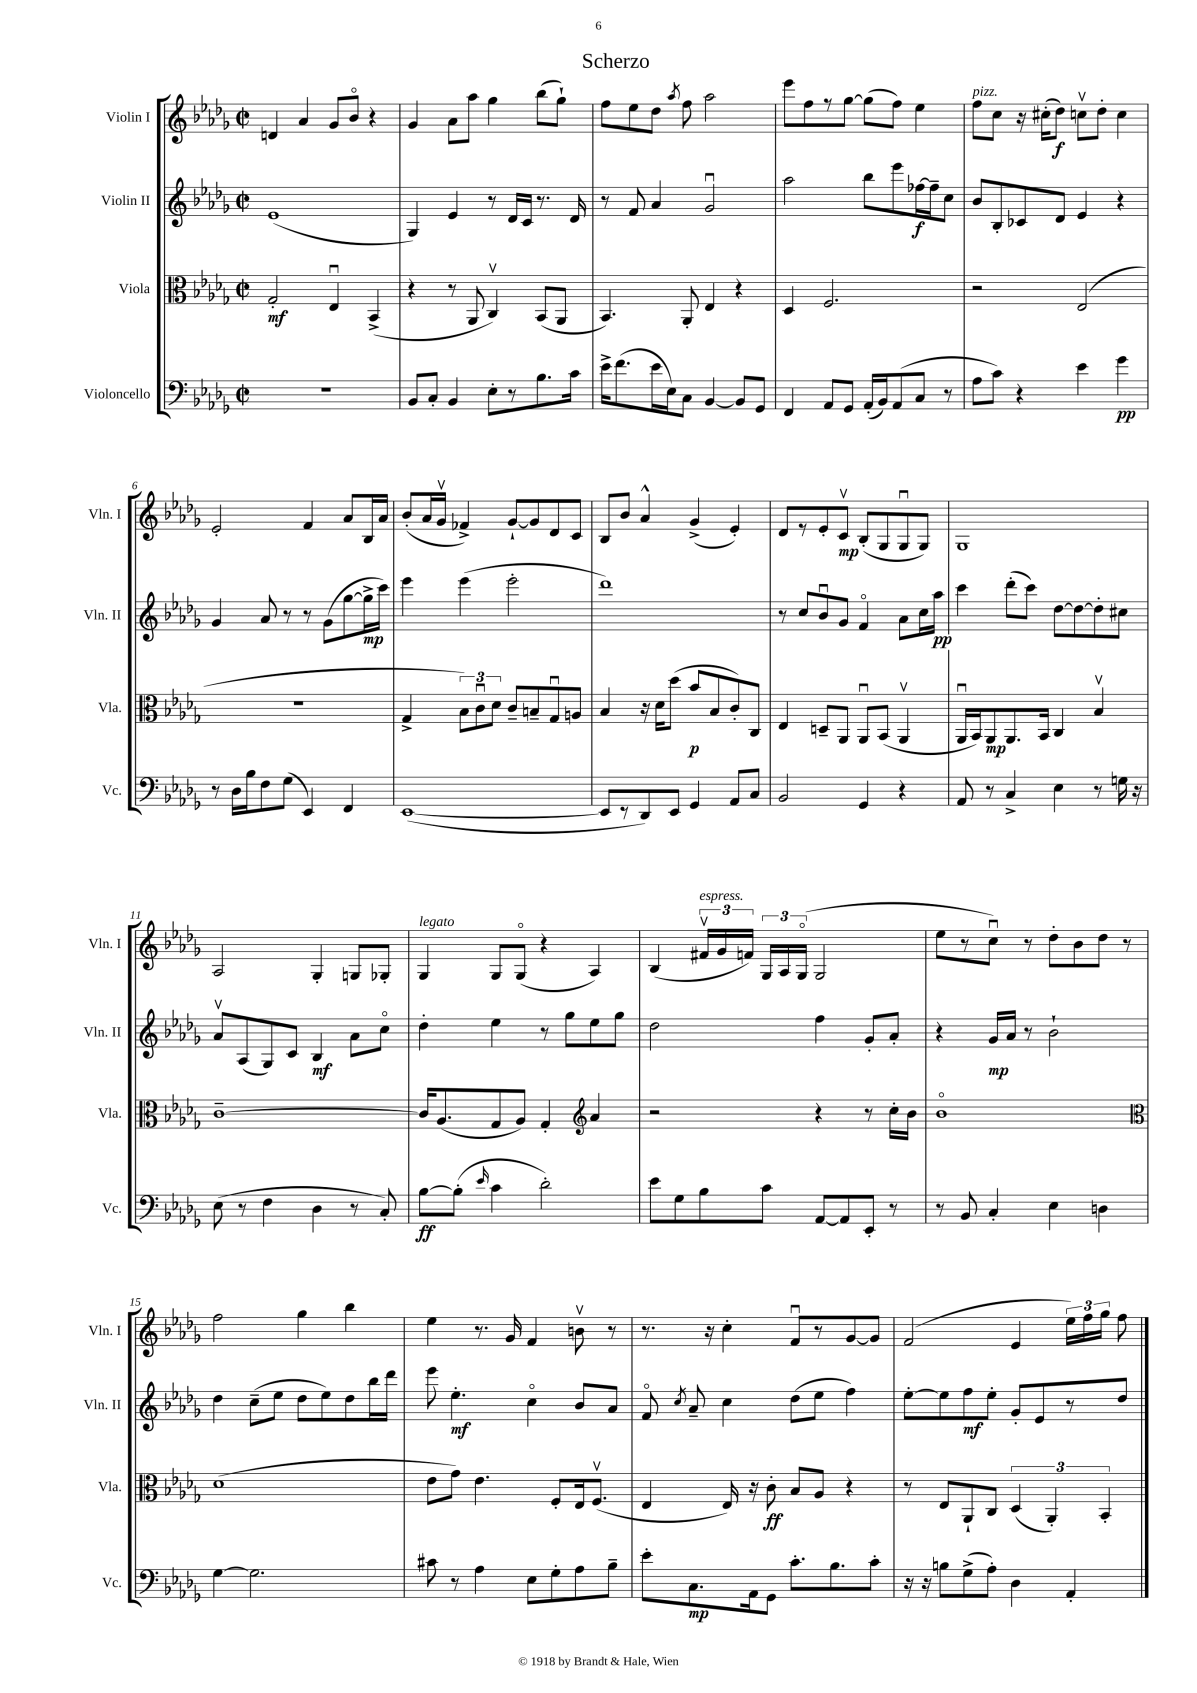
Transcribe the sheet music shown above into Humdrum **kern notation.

**kern	**kern	**kern	**kern
*staff4	*staff3	*staff2	*staff1
*clefF4	*clefC3	*clefG2	*clefG2
*k[b-e-a-d-g-]	*k[b-e-a-d-g-]	*k[b-e-a-d-g-]	*k[b-e-a-d-g-]
*M2/2	*M2/2	*M2/2	*M2/2
*met(c|)	*met(c|)	*met(c|)	*met(c|)
1r	2G-'	(1e-	4d
.	.	.	4a-
.	4E-u	.	8g-
.	.	.	8b-o
.	(4BB-^	.	4r
=	=	=	=
8BB-	4r	4G-)	4g-
8C'	.	.	.
4BB-	8r	4e-	8a-
.	8AA-	.	8aa-
8E-'	4Cv)	8r	4gg-
8r	.	16d-	.
.	.	16c	.
8.B-	(8BB-	8.r	(8bb-
.	8AA-	.	8gg-`)
16c	.	16d-	.
=	=	=	=
16e-^	4.BB-)	8r	8ff
(8.f	.	.	.
.	.	8f	8ee-
16e-	.	4a-	8dd-
16E-)	.	.	.
.	.	.	8qaa-
8C	8AA-'	.	8ff
[4BB-	4E-	2g-u	2aa-
8BB-]	4r	.	.
8GG-	.	.	.
=	=	=	=
4FF	4D-	2aa-	8eee-
.	.	.	8ff
8AA-	2.F	.	8r
8GG-	.	.	[8gg-
(16AA-'	.	8bb-	(8gg-]
16BB-)	.	.	.
(8AA-	.	8eee-	8ff)
8C	.	[16ff-	4ee-
.	.	16ff-~]	.
8r	.	8cc	.
=	=	=	=
8A-	2r	8b-	8ff
8c)	.	8B-'	8cc
4r	.	8c-	16r
.	.	.	(16cc#'
.	.	8d-	8dd-)
4e-	(2E-	4e-	8ccv
.	.	.	8dd-'
4g-	.	4r	4cc
=	=	=	=
8r	1r	4g-	2e-'
16D-	.	.	.
16B-	.	.	.
8F	.	8a-	.
(8G-	.	8r	.
4EE-)	.	8r	4f
.	.	(8g-	.
4FF	.	[8gg-	8a-
.	.	16gg-^]	16B-
.	.	16ccc)	16a-
=	=	=	=
([1EE-	4G-^	4eee-	(8b-'
.	.	.	16a-
.	.	.	16g-v
.	12B-)	(4eee-	4f-^)
.	12cu	.	.
.	12d-	.	.
.	8c~	2eee-'	[8g-`
.	8B~	.	8g-]
.	8G-u	.	8d-
.	8A	.	8c
=	=	=	=
8EE-]	4B-	1ddd-)	8B-
8r	.	.	8b-
8DD-)	16r	.	4a-^^
.	16d-	.	.
8EE-	(8dd-	.	.
4GG-	8b-	.	(4g-^
.	8B-	.	.
8AA-	8c')	.	4e-')
8C	8C	.	.
=	=	=	=
2BB-	4E-	8r	8d-
.	.	8cc	8r
.	8D~	8b-u	8e-'
.	8AA-	8g-	8cv
4GG-	8AA-u	4fo	(8B-'
.	(8BB-	.	8G-
4r	4AA-v	8a-	8G-u
.	.	16cc	8G-)
.	.	16aa-	.
=	=	=	=
8AA-	16AA-u	4ccc	1G-
.	16BB-)	.	.
8r	8AA-	.	.
4C^	8.AA-	(8ddd-'	.
.	.	8ccc)	.
.	16BB-	.	.
4E-	4C	[8dd-	.
.	.	8dd-_	.
8r	4B-v	8dd-']	.
16G	.	8cc#	.
16r	.	.	.
=	=	=	=
(8E-	[1c~	8a-v	2A-
8r	.	(8A-	.
4F	.	8G-)	.
.	.	8c	.
4D-	.	4B-	4G-'
8r	.	8a-	8G
8C')	.	8cco	8G-'
=	=	=	=
[8B-	16c]	4dd-'	4G-
.	(8.A-	.	.
(8B-']	.	.	.
16qqe-	.	.	.
4c	8G-	4ee-	8G-
.	8A-)	.	(8G-o
2d-')	4G-'	8r	4r
.	.	8gg-	.
*	*clefG2	*	*
.	4a-	8ee-	4A-)
.	.	8gg-	.
=	=	=	=
8e-	2r	2dd-	(4B-
8G-	.	.	.
8B-	.	.	24f#v
.	.	.	24g-
.	.	.	24f)
8c	.	.	24G-
.	.	.	24A-
.	.	.	(24G-o
[8AA-	4r	4ff	2G-
8AA-]	.	.	.
8EE-'	8r	8g-'	.
8r	16cc'	8a-'	.
.	16b-	.	.
=	=	=	=
8r	1b-o	4r	8ee-
8BB-	.	.	8r
4C'	.	16g-	8ccu)
.	.	16a-	.
.	.	8r	8r
4E-	.	2b-`	8dd-'
.	.	.	8b-
4D	.	.	8dd-
.	.	.	8r
=	=	=	=
*	*clefC3	*	*
[4G-	(1d-	4dd-	2ff
2.G-]	.	(8cc~	.
.	.	8ee-	.
.	.	8dd-	4gg-
.	.	8ee-)	.
.	.	8dd-	4bb-
.	.	16bb-	.
.	.	16ddd-	.
=	=	=	=
8c#	8e-	8eee-	4ee-
8r	8g-)	4.ee-'	.
4A-	4.e-	.	8.r
.	.	.	16g-
8E-	.	4cco	4f
8G-'	8F'	.	.
8A-	16E-	8b-	8bv
.	(8.Fv	.	.
8B-~	.	8a-	8r
=	=	=	=
8e-'	4E-	8fo	8.r
.	.	8qcc	.
8.C	.	8a-~	.
.	.	.	16r
.	16E-)	4cc	4cc'
16AA-	16r	.	.
8GG-	8c'	.	.
8.c'	8B-	(8dd-	8fu
.	8A-	8ee-	8r
8.B-	.	.	.
.	4r	4ff)	[8g-
8c'	.	.	8g-]
=	=	=	=
16r	8r	[8ee-'	(2f
16r	.	.	.
8B	8E-	8ee-]	.
(8G-^	8AA-`	8ff	.
8A-')	8C	8ee-'	.
4D-	(6D-	8g-'	4e-
.	.	8e-	.
.	6AA-')	.	.
4AA-'	.	8r	24ee-)
.	.	.	24ff
.	6BB-'	.	24gg-
.	.	8dd-	8ff
==	==	==	==
*-	*-	*-	*-
